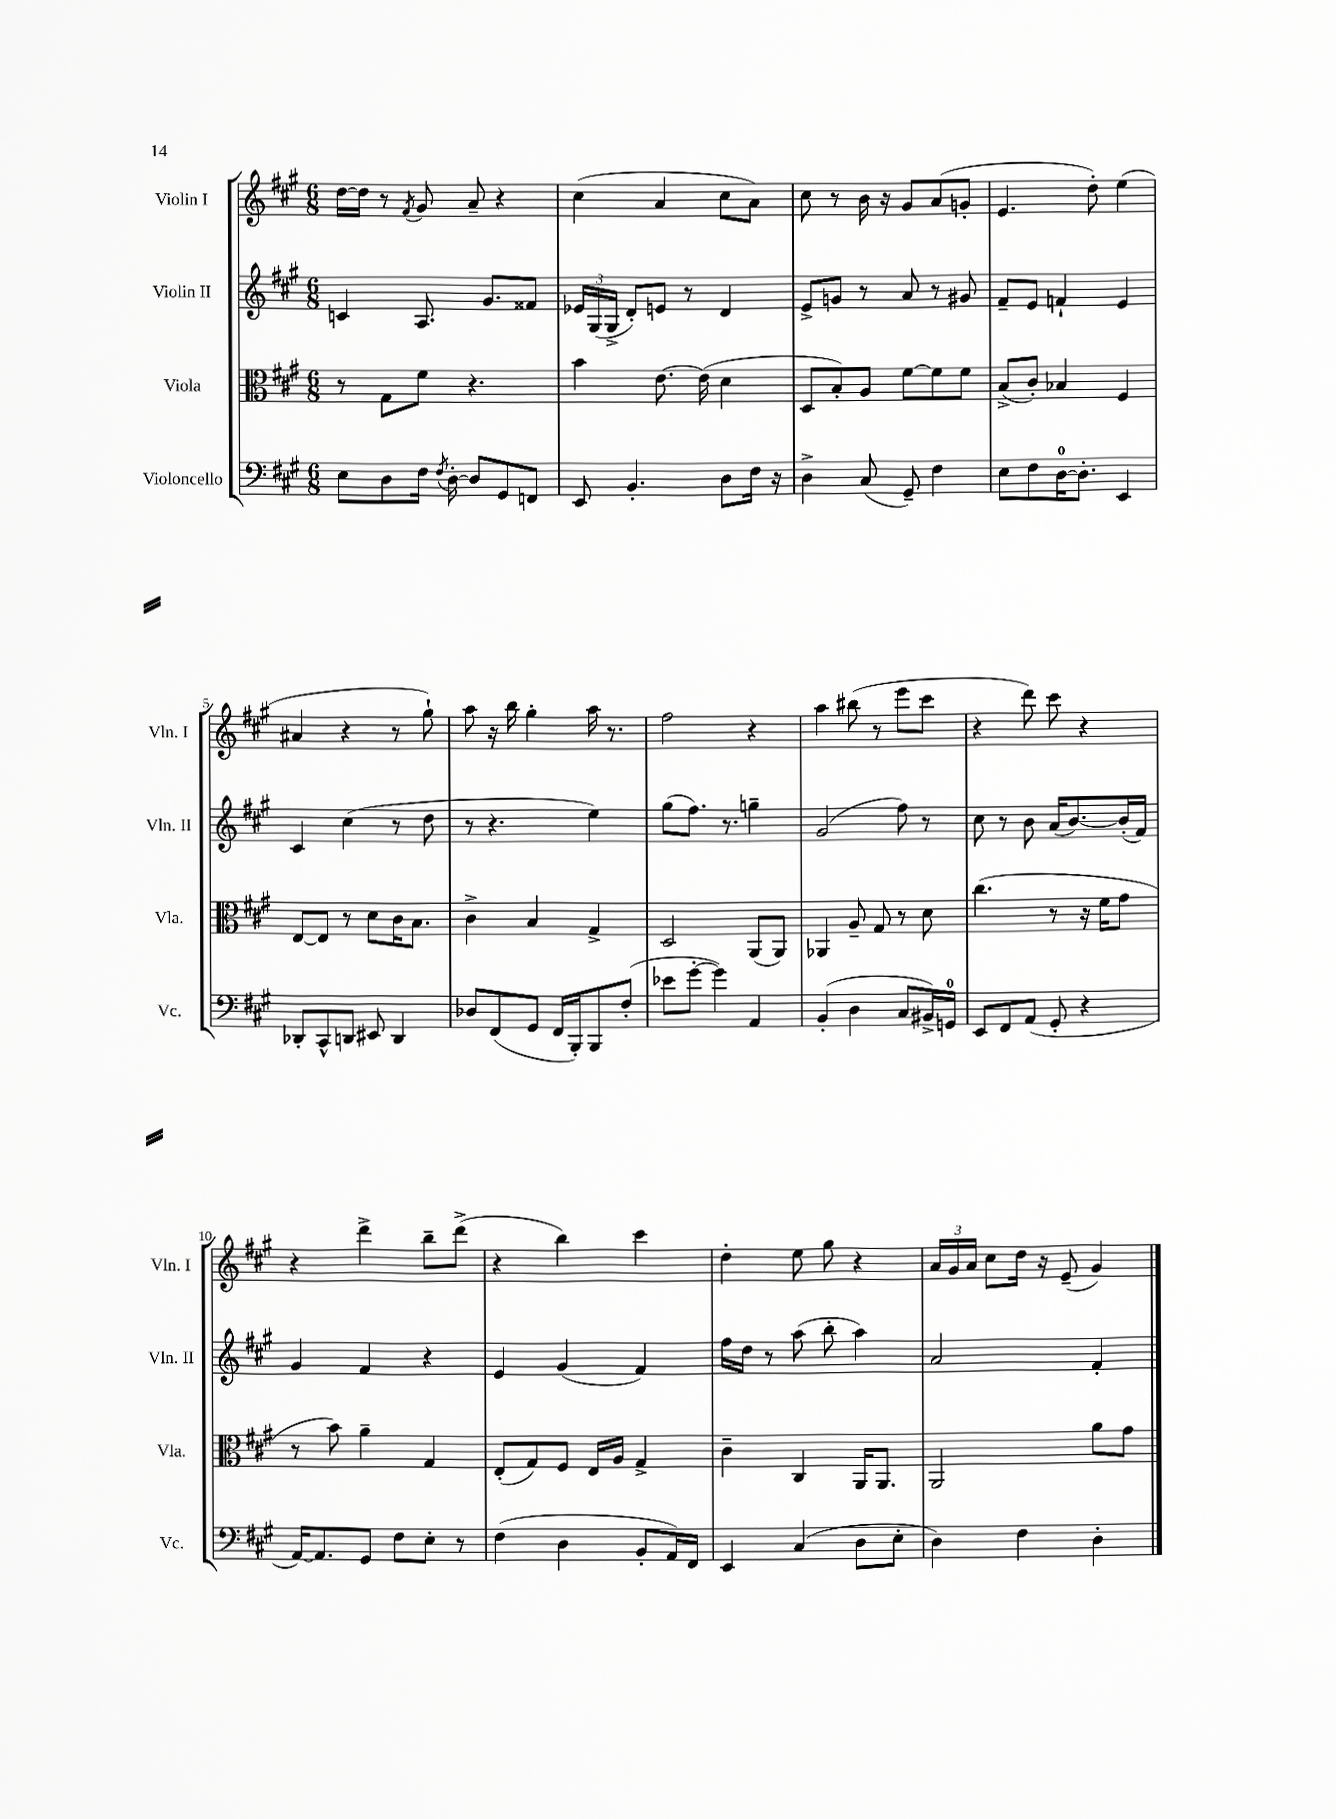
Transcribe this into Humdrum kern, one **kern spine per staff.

**kern	**kern	**kern	**kern
*staff4	*staff3	*staff2	*staff1
*clefF4	*clefC3	*clefG2	*clefG2
*k[f#c#g#]	*k[f#c#g#]	*k[f#c#g#]	*k[f#c#g#]
*M6/8	*M6/8	*M6/8	*M6/8
8E	8r	4c	[16dd
.	.	.	16dd]
8D	8G#	.	8r
.	.	.	8qf#
16F#	8f#	8.A	8g#
8qF#	.	.	.
[16D'	.	.	.
8D]	4.r	.	8a~
.	.	8.g#	.
8GG#	.	.	4r
8FF	.	8f##	.
=	=	=	=
8EE	4b	24e-	(4cc#
.	.	(24G#	.
.	.	24G#^	.
4.BB'	.	8d')	.
.	[8.e	8e	4a
.	.	8r	.
.	(16e]	.	.
8D	4d	4d	8cc#
16F#	.	.	8a)
16r	.	.	.
=	=	=	=
4D^	8D	8e^	8cc#
.	8B')	8g	8r
(8C#	8A	8r	16b
.	.	.	16r
8GG#~)	[8f#	8a	8g#
4F#	8f#]	8r	(8a
.	8f#	8g#	8g'
=	=	=	=
8E	(8B^	8f#~	4.e
8F#	8c#')	8e	.
[16D	4B-	4f`	.
8.D']	.	.	.
.	.	.	8dd')
4EE	4F#	4e	(4ee
=	=	=	=
8DD-'	[8E	4c#	4a#
8CC#^^	8E]	.	.
8DD	8r	(4cc#	4r
8EE#	8d	.	.
4DD	16c#	8r	8r
.	8.B	.	.
.	.	8dd	8gg#`)
=	=	=	=
8D-	4c#^	8r	8aa
(8FF#	.	4.r	16r
.	.	.	16bb
8GG#	4B	.	4gg#'
16FF#	.	.	.
16BBB')	.	.	.
8BBB	4G#^	4ee)	16aa
.	.	.	8.r
(8F#'	.	.	.
=	=	=	=
8e-	2D	(8gg#	2ff#
[8g#'	.	8.ff#)	.
4g#])	.	.	.
.	.	8.r	.
4AA	(8AA	4gg~	4r
.	8AA)	.	.
=	=	=	=
(4BB'	4AA-	(2g#	4aa
4D	8A~	.	(8bb#
.	8G#	.	8r
8C#	8r	8ff#)	8eee
16BB#^)	8d	8r	8ccc#
16GG	.	.	.
=	=	=	=
8EE	(4.cc#	8cc#	4r
8FF#	.	8r	.
(8AA	.	8b	8ddd)
8GG#'	8r	(16a	8ccc#
.	.	[8.b)	.
4r	16r	.	4r
.	16f#	.	.
.	8g#	(16b']	.
.	.	16f#)	.
=	=	=	=
[16AA)	8r	4g#	4r
8.AA]	.	.	.
.	8b)	.	.
8GG#	4a~	4f#	4ddd^
8F#	.	.	.
8E'	4G#	4r	8bb~
8r	.	.	(8ddd^
=	=	=	=
(4F#	(8E'	4e	4r
.	8G#)	.	.
4D	8F#	(4g#	4bb)
.	16E	.	.
.	16A	.	.
8BB'	4G#^	4f#)	4ccc#
16AA)	.	.	.
16FF#	.	.	.
=	=	=	=
4EE	4c#~	16ff#	4dd'
.	.	16dd	.
.	.	8r	.
(4C#	4C#	(8aa	8ee
.	.	8bb'	8gg#
8D	16AA	4aa)	4r
.	8.AA	.	.
8E'	.	.	.
=	=	=	=
4D)	2AA	2a	24a
.	.	.	24g#
.	.	.	24a
.	.	.	8cc#
4F#	.	.	16dd
.	.	.	16r
.	.	.	(8e~
4D'	8a	4f#'	4g#)
.	8g#	.	.
==	==	==	==
*-	*-	*-	*-
